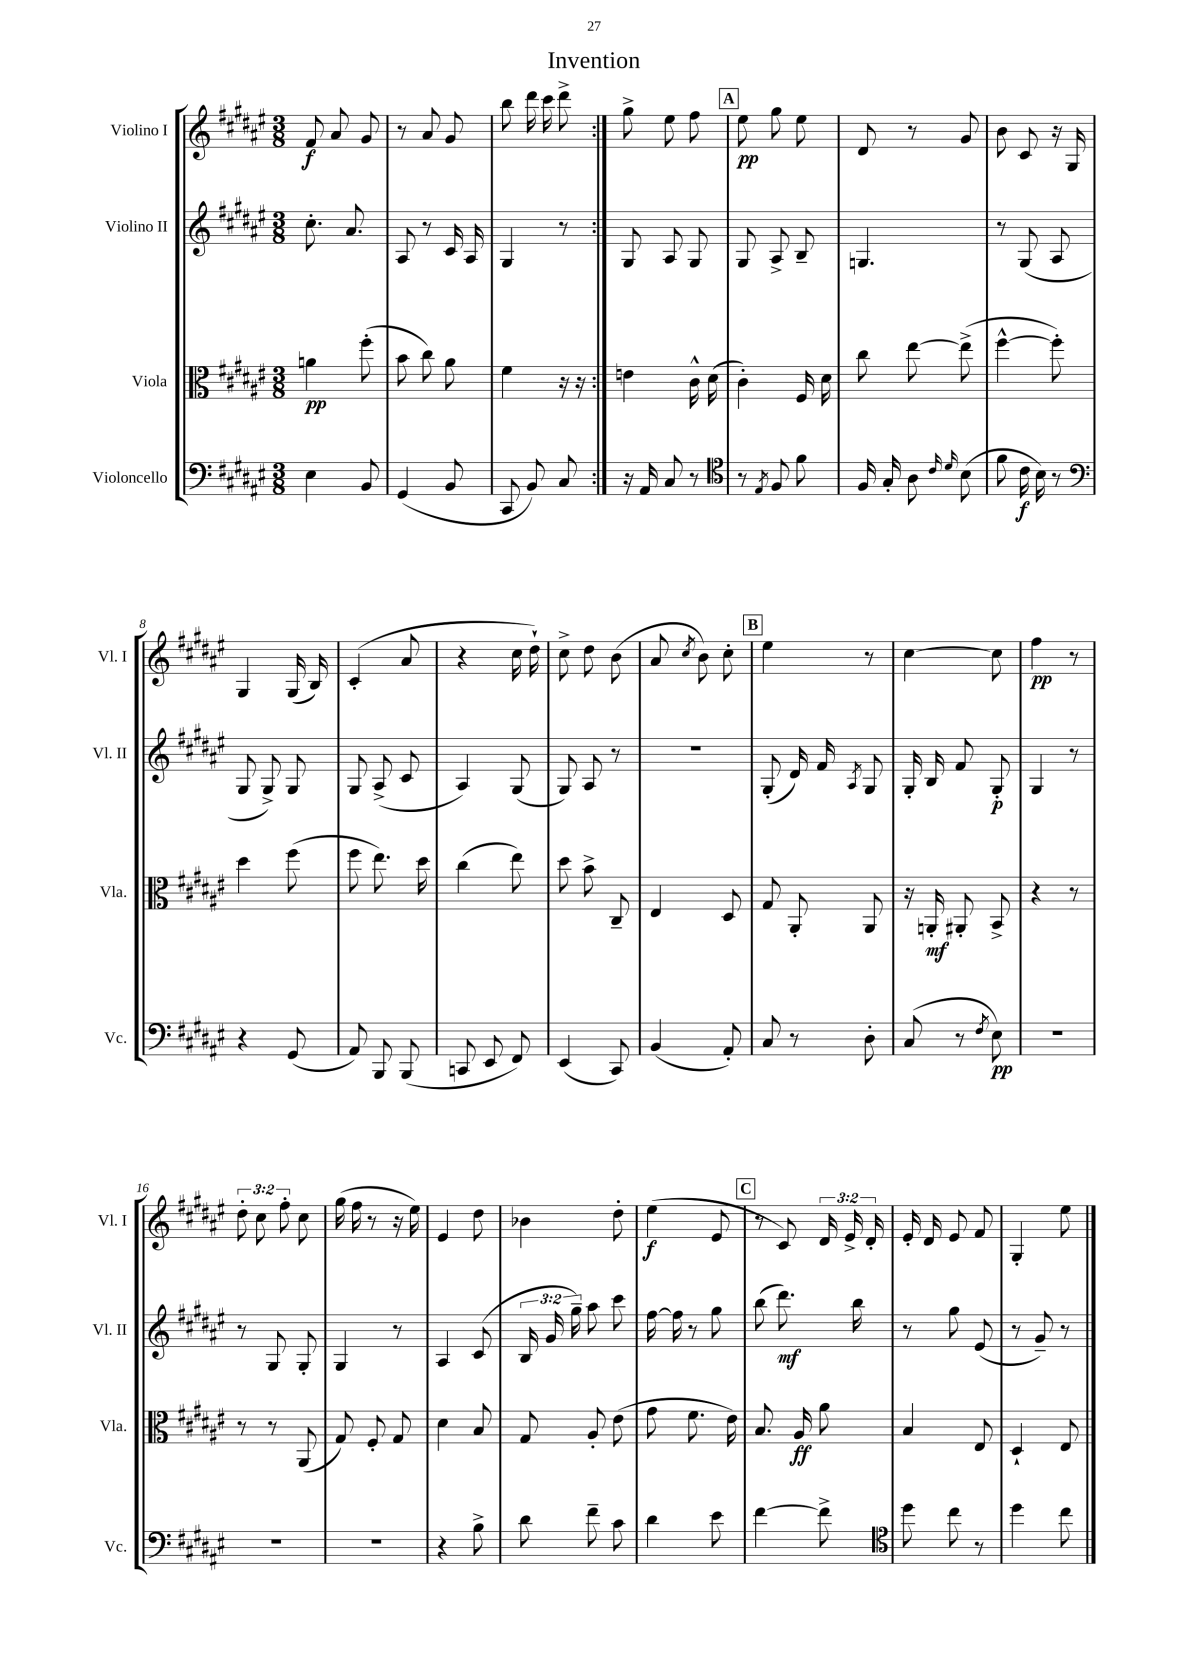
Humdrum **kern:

**kern	**kern	**kern	**kern
*staff4	*staff3	*staff2	*staff1
*clefF4	*clefC3	*clefG2	*clefG2
*k[f#c#g#d#a#e#]	*k[f#c#g#d#a#e#]	*k[f#c#g#d#a#e#]	*k[f#c#g#d#a#e#]
*M3/8	*M3/8	*M3/8	*M3/8
4E#	4a	8.cc#'	8f#
.	.	.	8a#
.	.	8.a#	.
8BB	(8ff#'	.	8g#
=	=	=	=
(4GG#	8b	8A#	8r
.	8cc#)	8r	8a#
8BB	8a#	16c#	8g#
.	.	16A#	.
=	=	=	=
8CC#	4f#	4G#	8bb
8BB)	.	.	16ddd#
.	.	.	16ccc#
8C#	16r	8r	8ddd#^
.	16r	.	.
=:|!	=:|!	=:|!	=:|!
16r	4e	8G#	8gg#^
16AA#	.	.	.
8C#	.	8A#	8ee#
8r	16c#^^	8G#	8ff#
.	(16d#	.	.
=	=	=	=
*clefC4	*	*	*
8r	4c#')	8G#	8ee#
8qE#	.	.	.
8F#	.	8A#^	8gg#
8f#	16F#	8B~	8ee#
.	16d#	.	.
=	=	=	=
16F#	8cc#	4.G	8d#
16G#'	.	.	.
8A#	[8ee#	.	8r
16qqc#	.	.	.
16qqd#	.	.	.
(8B	(8ee#^]	.	8g#
=	=	=	=
8f#	[4ff#^^	8r	8b
16c#	.	(8G#	8c#
16B)	.	.	.
8r	8ff#'])	8A#	16r
.	.	.	16G#
=	=	=	=
*clefF4	*	*	*
4r	4dd#	8G#	4G#
.	.	8G#^)	.
(8GG#	(8ff#	8G#	(16G#
.	.	.	16B)
=	=	=	=
8AA#)	8ff#	8G#	(4c#'
8BBB	8.ee#)	(8A#^	.
(8BBB	.	8c#	8a#
.	16dd#	.	.
=	=	=	=
8CC	(4cc#	4A#)	4r
8EE#	.	.	.
8FF#)	8ee#)	(8G#	16cc#
.	.	.	16dd#`)
=	=	=	=
(4EE#	8dd#	8G#)	8cc#^
.	8b^	8A#	8dd#
8CC#)	8C#~	8r	(8b
=	=	=	=
(4BB	4E#	4.r	8a#
.	.	.	8qcc#
.	.	.	8b)
8AA#')	8D#	.	8cc#'
=	=	=	=
8C#	8G#	(8G#'	4ee#
8r	8AA#'	16d#)	.
.	.	16f#	.
.	.	8qA#	.
8D#'	8AA#	8G#	8r
=	=	=	=
(8C#	16r	16G#'	[4cc#
.	16AA'	16B	.
8r	8AA#'	8f#	.
8qF#	.	.	.
8E#)	8BB^	8G#'	8cc#]
=	=	=	=
4.r	4r	4G#	4ff#
.	8r	8r	8r
=	=	=	=
4.r	8r	8r	12dd#'
.	.	.	12cc#
.	8r	8G#	.
.	.	.	12ff#'
.	(8AA#	8G#'	8cc#
=	=	=	=
4.r	8G#)	4G#	(16gg#
.	.	.	16ff#
.	8F#'	.	8r
.	8G#	8r	16r
.	.	.	16ee#)
=	=	=	=
4r	4d#	4A#	4e#
8B^	8B	(8c#	8dd#
=	=	=	=
8d#	8G#	24B	4b-
.	.	24g#	.
.	.	24gg#~)	.
8f#~	8A#'	8aa#	.
8c#	(8e#	8ccc#	8dd#'
=	=	=	=
4d#	8g#	[16ff#	(4ee#
.	.	16ff#]	.
.	8.f#	8r	.
8e#	.	8gg#	8e#
.	16e#)	.	.
=	=	=	=
[4f#	8.B	(8bb	8r
.	.	8.ddd#)	8c#)
.	16A#	.	.
8f#^]	8a#	.	24d#
.	.	.	24e#^
.	.	16bb	.
.	.	.	24d#'
=	=	=	=
*clefC4	*	*	*
8dd#	4B	8r	16e#'
.	.	.	16d#
8cc#	.	8gg#	8e#
8r	8E#	(8e#	8f#
=	=	=	=
4dd#	4D#`	8r	4G#'
.	.	8g#~)	.
8cc#	8E#	8r	8ee#
==	==	==	==
*-	*-	*-	*-
